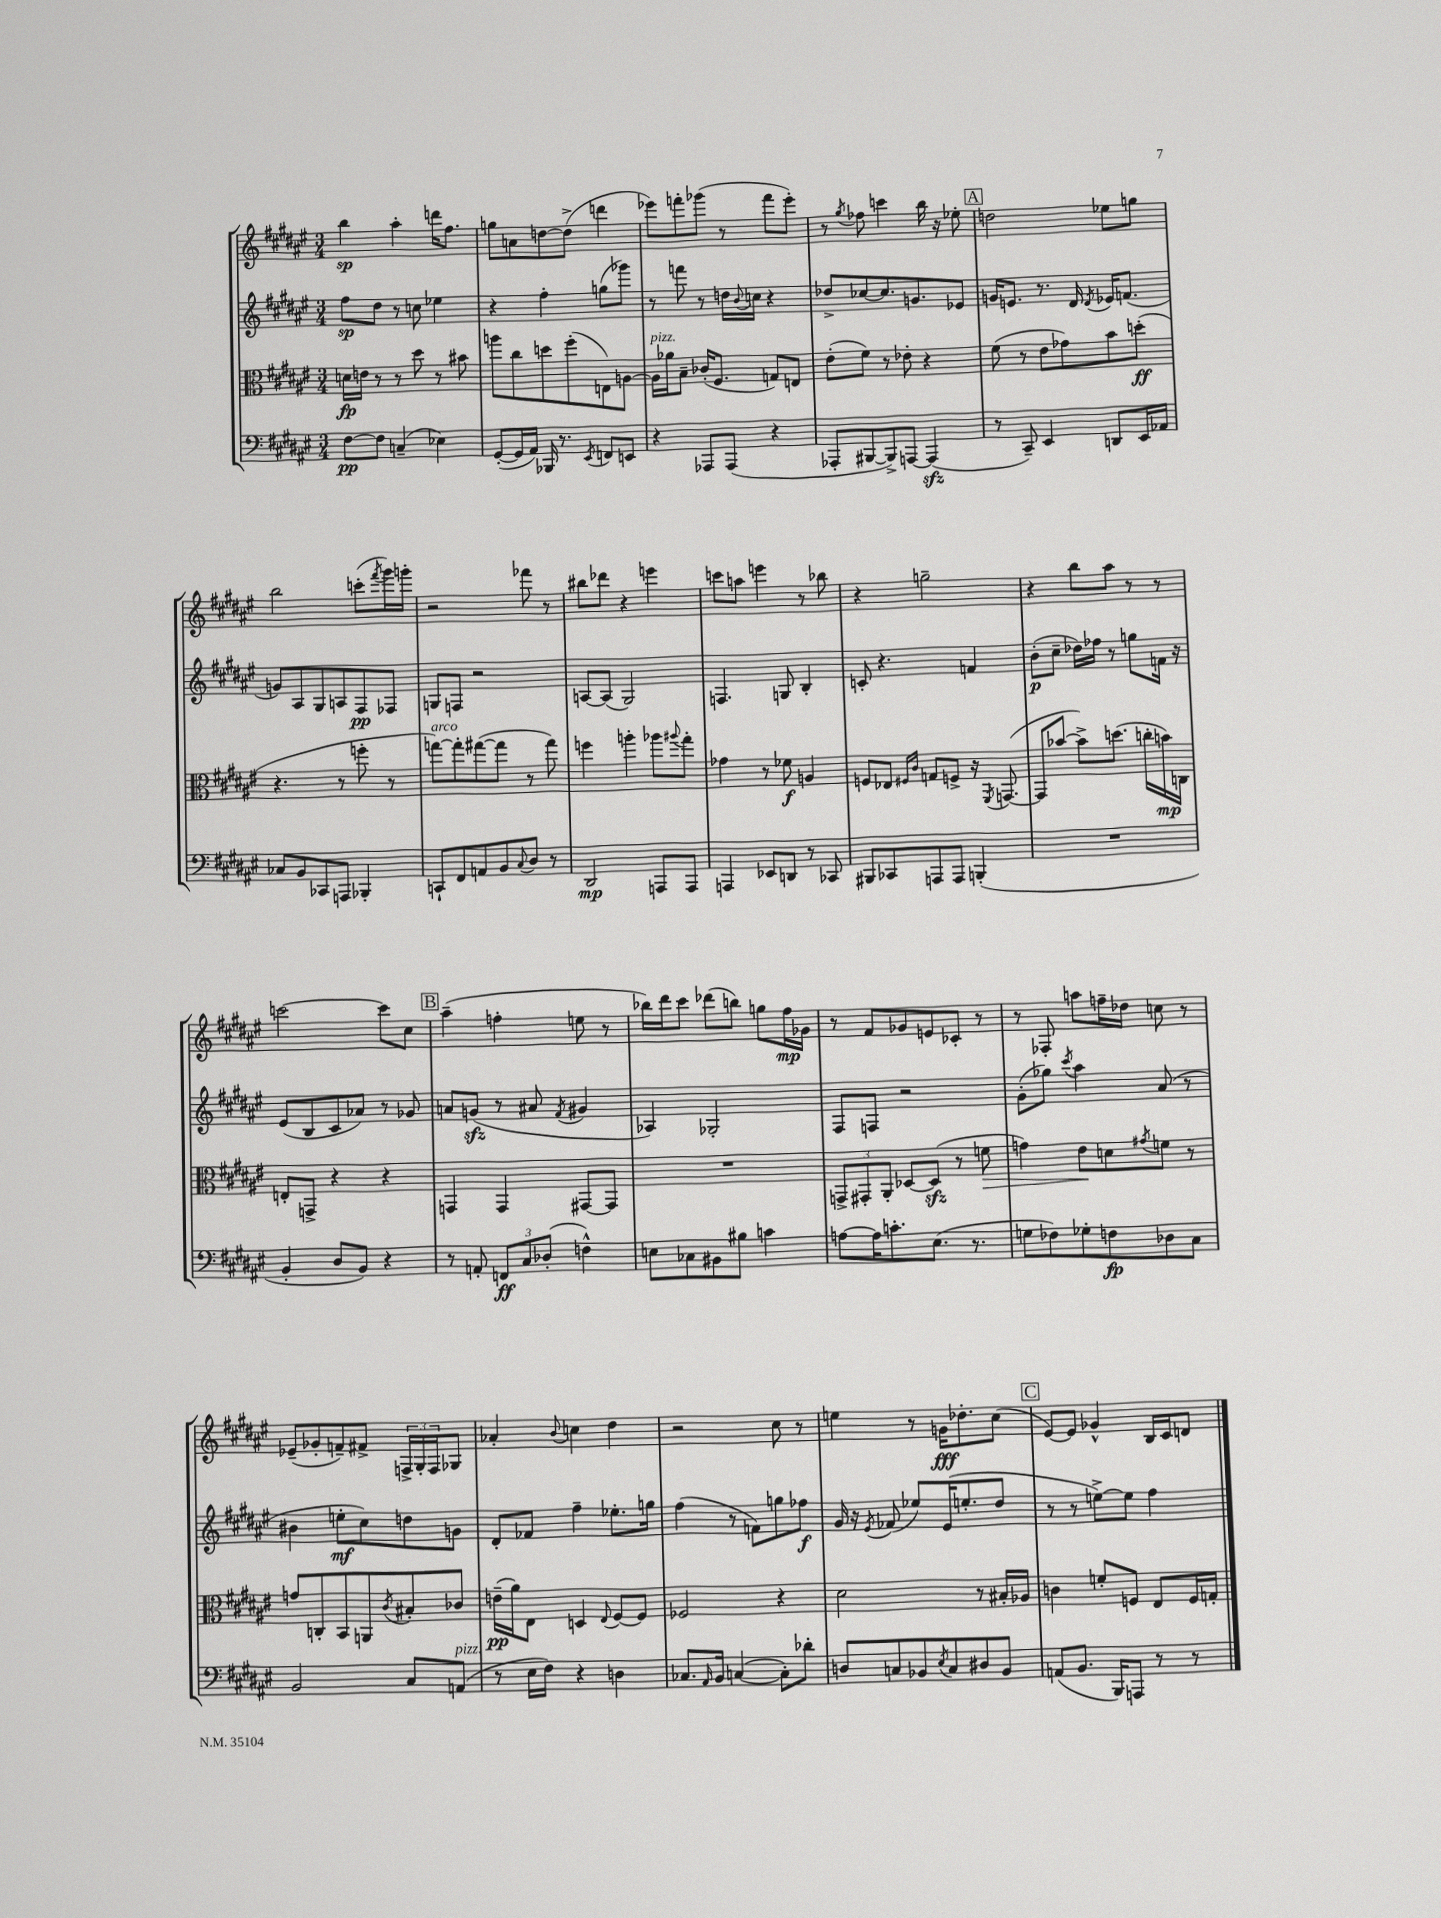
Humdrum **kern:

**kern	**kern	**kern	**kern
*staff4	*staff3	*staff2	*staff1
*clefF4	*clefC3	*clefG2	*clefG2
*k[f#c#g#d#a#e#]	*k[f#c#g#d#a#e#]	*k[f#c#g#d#a#e#]	*k[f#c#g#d#a#e#]
*M3/4	*M3/4	*M3/4	*M3/4
[8F#	16d	8ff#	4bb
.	16e	.	.
8F#]	8r	8dd#	.
(4C~	8r	8r	4aa#'
.	8dd#	8cc	.
4E-)	8r	4ee-	16ddd
.	.	.	8.ff#
.	8b#	.	.
=	=	=	=
([8GG#'	8aa	4r	8gg
16GG#]	8cc#	.	8a
16AA#)	.	.	.
16BBB-	8dd	4ff#'	[8dd
8.r	.	.	.
.	(8ff#'	.	(8dd^]
8qEE#	.	.	.
8FF	8E)	(8gg	4ddd
8EE	[8A	8ggg-)	.
=	=	=	=
4r	16A]	8r	8eee-)
.	16a-	.	.
.	8B~	8fff	8fff'
8AAA-	(16c-'	8r	(8ggg-
.	8.F#	.	.
(8AAA-	.	16dd	8r
.	.	8qqb	.
.	.	16cc	.
4r	8G)	4r	8fff
.	8E	.	8eee-')
=	=	=	=
8AAA-'	(8e#'	8dd-^	8r
.	.	.	8qgg#
[8BBB#	8f#)	[8cc-	8ff-
8BBB#^])	8r	8.cc-]	4ccc
[8AAA	8e-'	.	.
.	.	8.g	.
(4AAA]	4r	.	16bb
.	.	.	16r
.	.	8e-	8ee-'
=	=	=	=
8r	(8f#	16g	2dd
.	.	8.e	.
8CC#~)	8r	.	.
4EE#	8e#	8.r	.
.	8g-)	.	.
.	.	16d#	.
.	.	8qd#	.
8DD	8b	16e-	8ee-
.	.	(8.f	.
16EE#	(8dd'	.	8gg
16AA-	.	.	.
=	=	=	=
8C-	4.r	8g)	2bb
8BB	.	8A#	.
8CC-	.	8G#	.
8AAA	8r	8A	.
4BBB-'	8ff'	8F#	(8ccc'
.	.	.	8qfff#
.	8r	8F-	16ggg#)
.	.	.	16ggg'
=	=	=	=
8CC`	[8gg)	8G	2r
8FF#	8gg']	8F	.
8AA	([8gg#	2r	.
8BB	8gg#]	.	.
8qqC#	.	.	.
8D#	8r	.	8fff-
8r	8gg#)	.	8r
=	=	=	=
2DD#	4ff	[8A	8bb#
.	.	(8A]	8ddd-
.	4aa'	2G#)	4r
8AAA	8aa-	.	4eee
.	8qqaa#	.	.
8AAA	8gg#'	.	.
=	=	=	=
4AAA	4g-	4.F	8ccc
.	.	.	8aa
8EE-	8r	.	4eee
8DD	8f-	8G	.
8r	4A	4B'	8r
8CC-	.	.	8bb-
=	=	=	=
8BBB#	8F	8c'	4r
8CC-	8E-	4.r	.
.	16qqF#	.	.
.	16qqc#	.	.
8AAA	8G	.	2gg~
8AAA	8F^	.	.
(4BBB'	16r	4f	.
.	8qFF#	.	.
.	([8.GG	.	.
=	=	=	=
2.r	8GG]	(8b'	4r
.	[8b-	8cc#~	.
.	8b-^])	16dd-)	8bb
.	.	16ff-	.
.	(8.dd	8r	8aa#
.	.	8gg	8r
.	16cc'	.	.
.	16b)	16f	8r
.	16C	16r	.
=	=	=	=
4BB'	8E'	(8e#	[2ccc
.	8GG^	8B	.
8D#	4r	8c#	.
8BB)	.	8a-)	.
4r	4r	8r	8ccc]
.	.	8g-	8cc#
=	=	=	=
8r	4GG	8a	(4aa#~
8AA'	.	(8g	.
12FF	4GG	8r	4ff'
12C#	.	.	.
.	.	8a#	.
(12D-'	.	.	.
.	.	8qf#	.
4F^^)	[8GG#	4g#	8ee
.	8GG#]	.	8r
=	=	=	=
8E	2.r	4A-)	16bb-)
.	.	.	16ddd#
8C-	.	.	8ccc#
8BB#	.	2G-'	(8ddd-
8B#	.	.	8bb)
4c	.	.	8gg
.	.	.	16ff#
.	.	.	16g-
=	=	=	=
[8A	12GG^	8F#	8r
.	12GG#'	.	.
16A]	.	8F	8f#
.	12AA#'	.	.
8.c'	.	.	.
.	[8D-	2r	8g-
(8.E#	(8D-]	.	8e
.	8r	.	8c-'
8.r	.	.	.
.	8f	.	8r
=	=	=	=
8G	4g)	(8g#'	8r
8F-)	.	8gg-)	8F-'
.	.	8qccc#	.
8G-'	8e#	4aa#	8aa
8F	8d	.	16ff~
.	.	.	16dd-
.	8qg#	.	.
8D-	8f	(8a#	8cc
8C#	8r	8r	8r
=	=	=	=
2BB	8g	4b#	(8e-~
.	8C'	.	8g-'
.	8BB	8ee'	8f~)
.	8AA	8cc#)	8f#^
.	8qc#	.	.
8C#	8B#'	8dd	24F^
.	.	.	24G#'
.	.	.	24F
(8AA	8c-	8g	8G-
=	=	=	=
8r	(16e~	8d#'	4a-'
.	16a#)	.	.
16E#	8E#	8f-	.
16F#)	.	.	.
.	.	.	8qqb
4r	4D	4ff#~	4cc
.	8qqE#	.	.
4D	[8F#	8.ee-'	4dd#
.	8F#]	.	.
.	.	16gg	.
=	=	=	=
8.C-	2F-	(4ff#	2r
16qqAA#	.	.	.
16BB	.	.	.
([4C	.	8r	.
.	.	8f)	.
8C'])	4r	8gg	8cc#
8d-'	.	8ff-	8r
=	=	=	=
8D	2d#	16g#	4ee
.	.	16r	.
.	.	8qe#	.
8C	.	(8f-	.
8BB-	.	8ee-)	8r
8qE#	.	.	.
8C	.	(16e#	16g
.	.	8.ee'	8.dd-'
8D#	8r	.	.
8BB-	16B#'	8dd#	(8cc#
.	16A-	.	.
=	=	=	=
(8AA	4c	8r	[8e#)
8.BB	.	8r	8e#]
.	8f'	[8ee^)	4g-^^
16BBB)	.	.	.
8AAA	8F	8ee]	.
8r	8E#	4ff#	16B
.	.	.	16c#
8r	16F	.	8d
.	16G'	.	.
==	==	==	==
*-	*-	*-	*-
